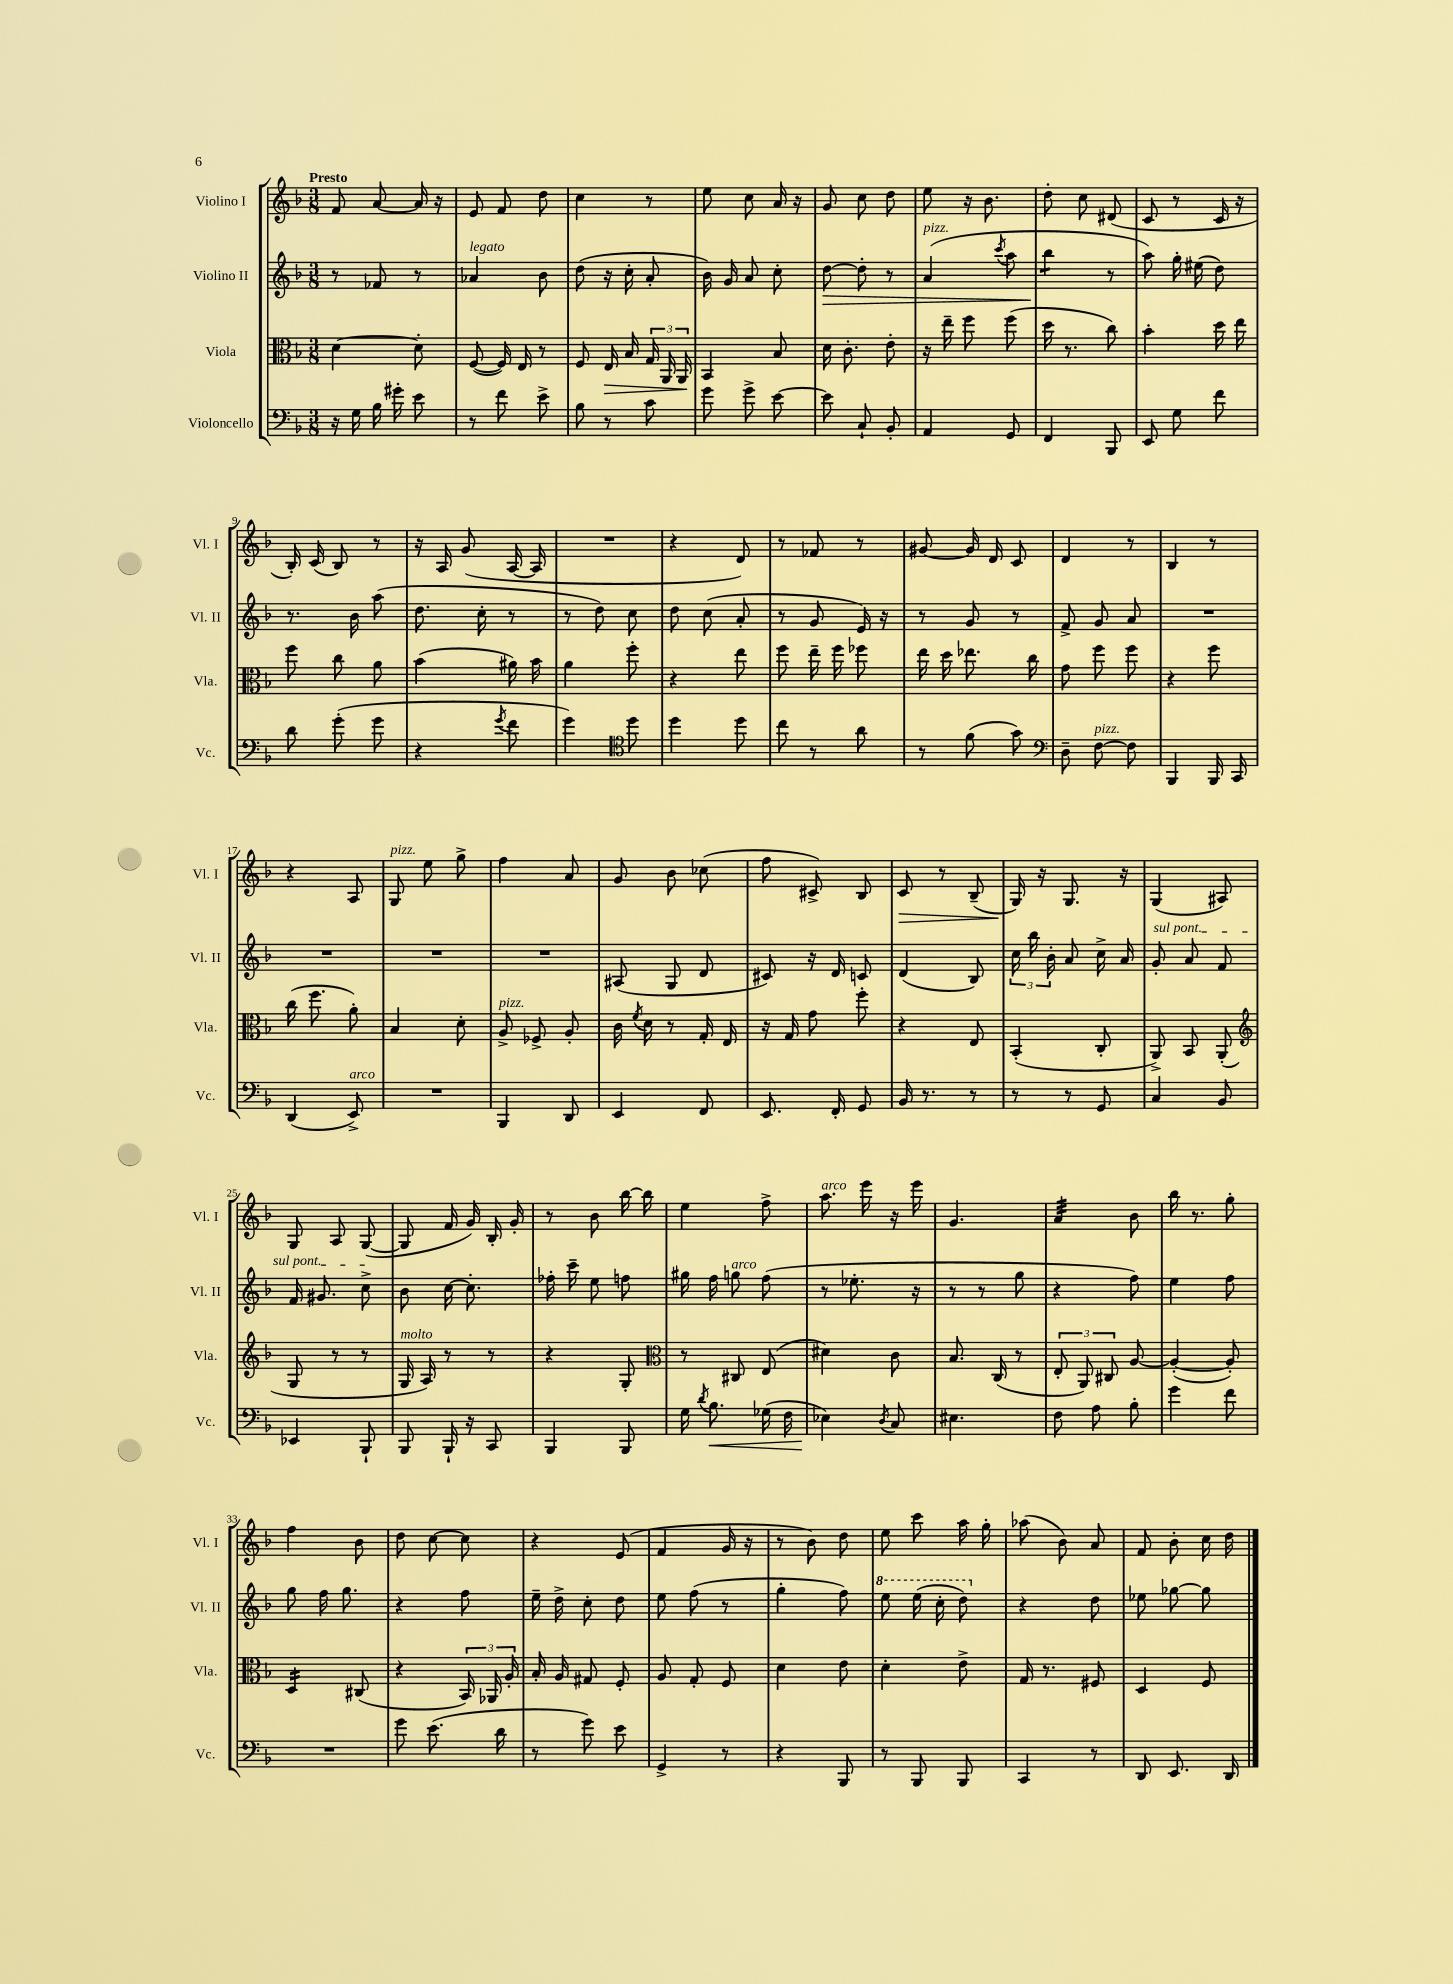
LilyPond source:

<<
\new StaffGroup <<
\new Staff = "s0" \with { instrumentName = "Violino I" shortInstrumentName = "Vl. I" } {
    \clef treble \key f \major \numericTimeSignature \time 3/8 \tempo "Presto"
    \autoBeamOff f'8 a'8~ a'16 r16 |
    e'8 f'8 d''8 |
    c''4 r8 |
    e''8 c''8 a'16 r16 |
    g'8 c''8 d''8 |
    e''8 r16 bes'8. |
    d''8-. c''8 dis'8( |
    c'8 r8 c'16 r16 |
    bes16-.) c'16( bes8) r8 |
    r16 a16 g'8( a16~ a16 |
    R4. |
    r4 d'8) |
    r8 fes'8 r8 |
    gis'8~ gis'16 d'16 c'8 |
    d'4 r8 |
    bes4 r8 |
    r4 a8 |
    g8^\markup { \italic "pizz." } e''8 g''8-> |
    f''4 a'8 |
    g'8 bes'8 ces''8( |
    f''8 cis'8->) bes8 |
    c'8\> r8 bes8--( |
    g16\!) r16 g8. r16 |
    g4( ais8) |
    g8 a8 g8~( |
    g8 f'16 g'16) bes16-. g'16-. |
    r8 bes'8 bes''16~ bes''16 |
    e''4 f''8-> |
    a''8.^\markup { \italic "arco" } e'''16 r16 e'''16 |
    g'4. |
    a'4:32 bes'8 |
    bes''16 r8. g''8-. |
    f''4 bes'8 |
    d''8 c''8~ c''8 |
    r4 e'8( |
    f'4 g'16 r16 |
    r8 bes'8) d''8 |
    e''8 c'''8 a''16 g''16-. |
    aes''8( bes'8) a'8 |
    f'8 bes'8-. c''16 d''16 \bar "|." |
}
\new Staff = "s1" \with { instrumentName = "Violino II" shortInstrumentName = "Vl. II" } {
    \clef treble \key f \major \numericTimeSignature \time 3/8
    \autoBeamOff r8 fes'8 r8 |
    aes'4^\markup { \italic "legato" } bes'8 |
    d''8( r16 c''16-. a'8-. |
    bes'16) g'16 a'8 c''8-. |
    d''8~\> d''8-. r8 |
    a'4^\markup { \italic "pizz." }( \acciaccatura { c'''8 } a''8 |
    bes''4:8\! r8 |
    a''8) g''16-. eis''16( d''8) |
    r8. bes'16 a''8( |
    d''8. c''16-. r8 |
    r8 d''8) c''8 |
    d''8 c''8( a'8-. |
    r8 g'8 e'16) r16 |
    r8 g'8 r8 |
    f'8-> g'8 a'8 |
    R4. |
    R4. |
    R4. |
    R4. |
    ais8( g8 d'8 |
    cis'8) r16 d'16 c'8 |
    d'4( bes8) |
    \tuplet 3/2 { c''16 bes''16 bes'16-. } a'8 c''16-> a'16 |
    \once \override TextSpanner.bound-details.left.text = \markup { \italic "sul pont." } g'8-.\startTextSpan a'8 f'8 |
    f'16 gis'8. c''8->\stopTextSpan |
    bes'8 c''16~ c''8.-. |
    fes''16-. c'''16-- e''8 f''8 |
    gis''16 f''16 g''8^\markup { \italic "arco" } f''8( |
    r8 ees''8.-. r16 |
    r8 r8 g''8 |
    r4 f''8) |
    e''4 f''8 |
    g''8 f''16 g''8. |
    r4 f''8 |
    e''16-- d''16-> c''8-. d''8 |
    e''8 f''8( r8 |
    g''4-. f''8) |
    \ottava #1 e'''8 e'''16( c'''16-. d'''8) \ottava #0 |
    r4 d''8 |
    ees''8 ges''8~ ges''8 \bar "|." |
}
\new Staff = "s2" \with { instrumentName = "Viola" shortInstrumentName = "Vla." } {
    \clef alto \key f \major \numericTimeSignature \time 3/8
    \autoBeamOff d'4~ d'8-. |
    f8~( f16) e16 r8 |
    f8 e16\> bes16 \tuplet 3/2 { g16 a,16 a,16\! } |
    bes,4 bes8 |
    d'16 c'8.-. e'8-. |
    r16 e''16-- f''8 f''8( |
    d''16 r8. c''8) |
    bes'4-. d''16 e''16 |
    f''8 c''8 a'8 |
    bes'4( ais'16) bes'16 |
    a'4 f''8-. |
    r4 e''8 |
    f''8 e''16-- f''16 fes''8 |
    e''16 d''16 ees''8. c''16 |
    g'8 f''8 f''8 |
    r4 f''8 |
    c''16( f''8. a'8-.) |
    bes4 d'8-. |
    a8->^\markup { \italic "pizz." } fes8-> a8-. |
    c'16 \acciaccatura { f'8 } d'16 r8 g16-. e16 |
    r16 g16 g'8 f''8-. |
    r4 e8 |
    bes,4-.( c8-. |
    a,8->) bes,8 a,8-.( |
    \clef treble g8 r8 r8 |
    g16^\markup { \italic "molto" } a16) r8 r8 |
    r4 g8-. |
    \clef alto r8 cis8 e8( |
    dis'4) c'8 |
    bes8. c16( r8 |
    \tuplet 3/2 { e8-. a,8) cis8 } a8~ |
    a4~-.( a8-.) |
    d4:16 cis8( |
    r4 \tuplet 3/2 { bes,16) aes,16 a16-. } |
    bes16-. a16 gis8 f8-. |
    a8 g8-. f8 |
    d'4 e'8 |
    d'4-. e'8-> |
    g16 r8. fis8 |
    d4 f8 \bar "|." |
}
\new Staff = "s3" \with { instrumentName = "Violoncello" shortInstrumentName = "Vc." } {
    \clef bass \key f \major \numericTimeSignature \time 3/8
    \autoBeamOff r16 g16 bes16 gis'16-. e'8 |
    r8 f'8 e'8-> |
    bes8 r8 c'8 |
    g'8 g'8-> e'8~ |
    e'8 c8-! bes,8-. |
    a,4 g,8 |
    f,4 bes,,8 |
    e,8 g8 f'8 |
    d'8 g'8-.( g'8 |
    r4 \acciaccatura { g'8 } f'8 |
    g'4) \clef tenor d''8 |
    d''4 d''8 |
    c''8 r8 a'8 |
    r8 f'8( g'8) |
    \clef bass d8-- f8~^\markup { \italic "pizz." } f8 |
    bes,,4 bes,,16 c,16 |
    d,4( e,8->^\markup { \italic "arco" }) |
    R4. |
    bes,,4 d,8 |
    e,4 f,8 |
    e,8. f,16-. g,8 |
    bes,16 r8. r8 |
    r8 r8 g,8 |
    c4 bes,8 |
    ees,4 bes,,8-! |
    bes,,8 bes,,16-! r16 c,8 |
    bes,,4 bes,,8 |
    g16 \acciaccatura { d'8 } bes8.\< ges16( f16 |
    ees4\!) \acciaccatura { d8 } c8 |
    eis4. |
    f8 a8 bes8-. |
    g'4 f'8 |
    R4. |
    g'8 e'8.( d'16 |
    r8 g'8) e'8 |
    g,4-> r8 |
    r4 bes,,8 |
    r8 bes,,8 bes,,8 |
    c,4 r8 |
    d,8 e,8. d,16 \bar "|." |
}
>>
>>
